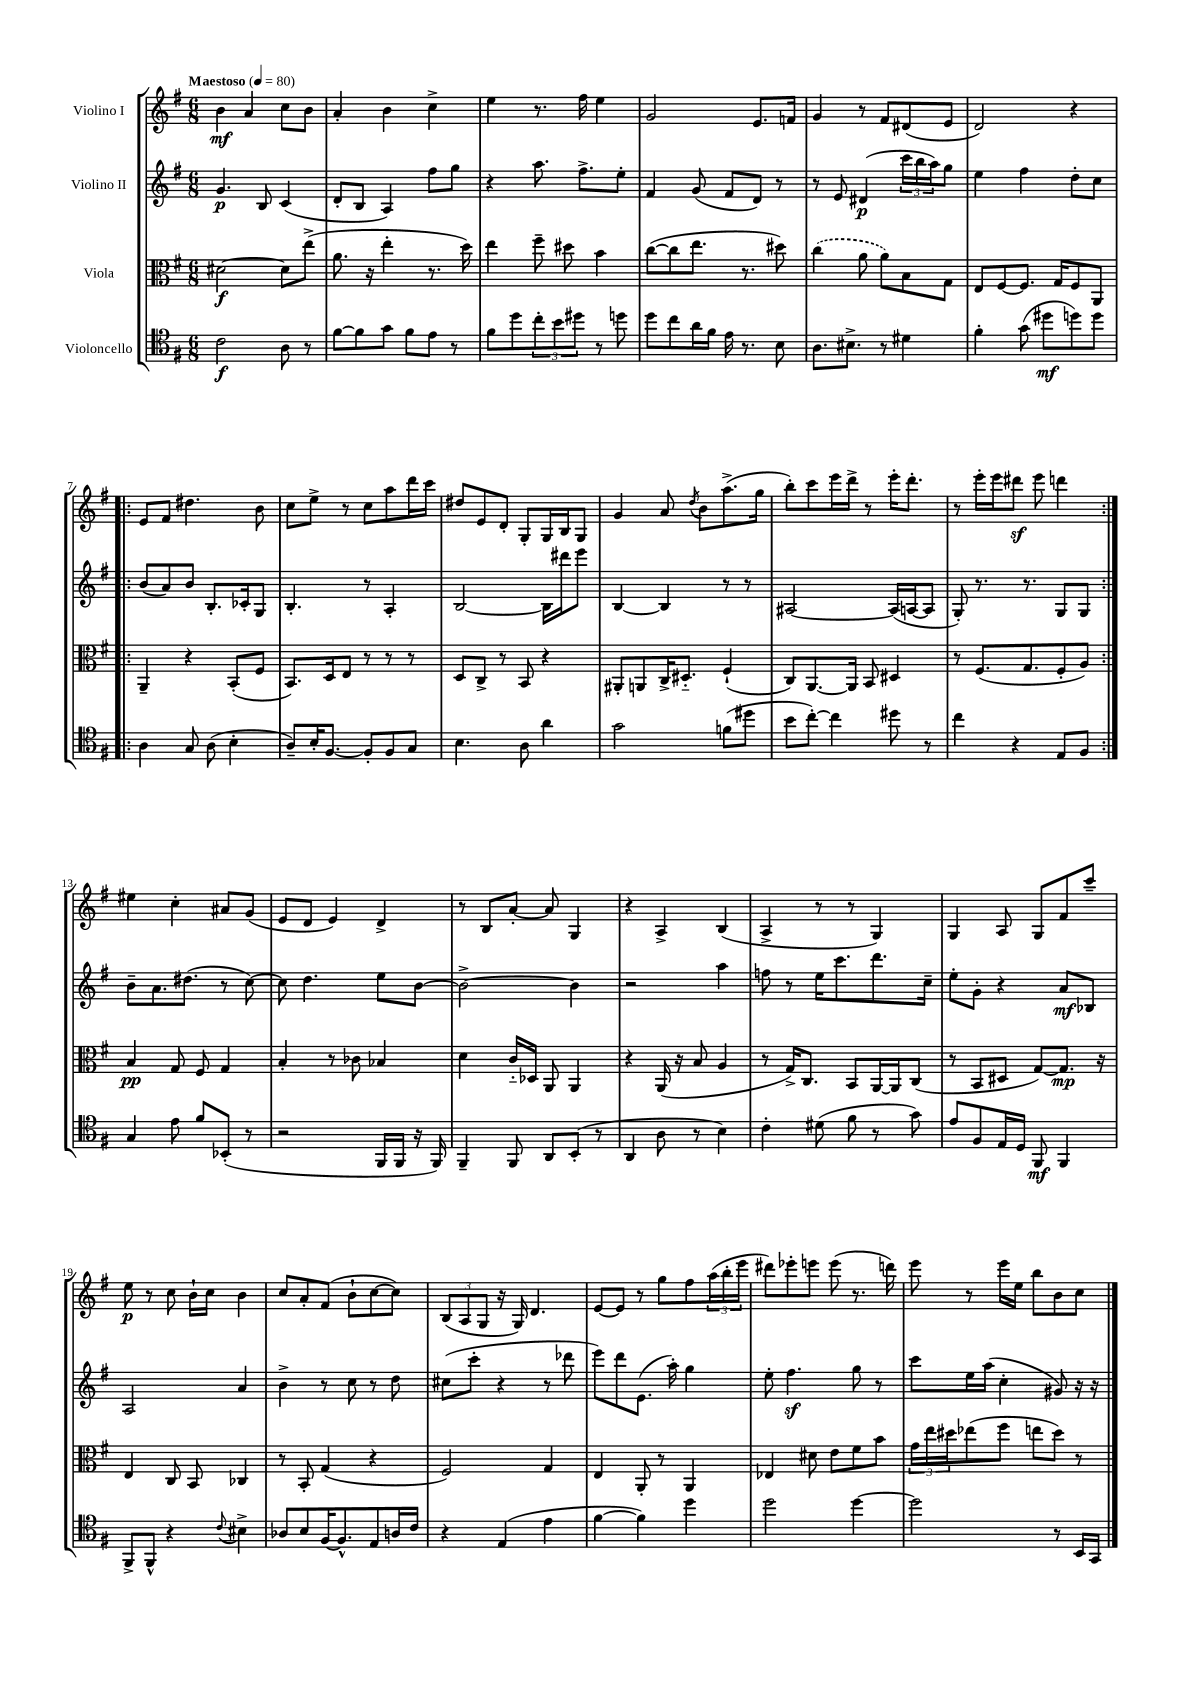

**kern	**kern	**kern	**kern
*staff4	*staff3	*staff2	*staff1
*clefC4	*clefC3	*clefG2	*clefG2
*k[f#]	*k[f#]	*k[f#]	*k[f#]
*M6/8	*M6/8	*M6/8	*M6/8
*MM80	*MM80	*MM80	*MM80
2c\	[2d#\	4.g/	4b\
.	.	.	4a/
.	.	8B/	.
8A\	8d#\]L	(4c/	8cc\L
8r	(8ee^\J	.	8b\J
=	=	=	=
[8f#\L	8.a\	8d'/L	4a'/
8f#\]	.	8B/J	.
.	16r	.	.
8g\J	4ee'\	4A/)	4b\
8f#\L	.	.	.
8e\J	8.r	8ff#\L	4cc^\
8r	.	8gg\J	.
.	16dd\)	.	.
=	=	=	=
8f#\L	4ee\	4r	4ee\
8dd\	.	.	.
12cc'\	8ff#~\	8.aa\	8.r
12b\	.	.	.
.	8dd#\	.	.
12dd#\J	.	.	.
.	.	8.ff#^\L	16ff#\
8r	4b\	.	4ee\
8dd\	.	8ee'\J	.
=	=	=	=
8dd\L	([8cc\L	4f#/	2g/
8cc\	8cc\]	.	.
16a\L	8.ee\J	(8g/	.
16f#\JJ	.	.	.
16e\	.	8f#/L	.
8.r	8.r	.	.
.	.	8d/J)	8.e/L
8B\	8dd#\)	8r	.
.	.	.	16f/Jk
=	=	=	=
8.A\L	(4cc\	8r	4g/
.	.	8e/	.
8.B#^\J	.	.	.
.	8a\	(4d#/	8r
8r	8a\L)	.	8f#/L
4d#\	8B\	24ccc\LL	(8d#/
.	.	24bb\	.
.	.	24aa\J)	.
.	8G\J	8gg\J	8e/J
=	=	=	=
4f#'\	8E/L	4ee\	2d/)
.	[8F#/	.	.
(8g\	8.F#/]J	4ff#\	.
8dd#\L	.	.	.
.	16G/LK	.	.
8dd\)	8F#/	8dd'\L	4r
8dd\J	8AA/J	8cc\J	.
=!|:	=!|:	=!|:	=!|:
4A\	4AA~/	(8b/L	8e/L
.	.	8a/)	8f#/J
8G/	4r	8b/J	4.dd#\
(8A\	.	8.B'/L	.
4B'\	(8BB'/L	.	.
.	.	16c-'/k	.
.	8F#/J	8G/J	8b\
=	=	=	=
8A~/L)	8.BB/L)	4.B'/	8cc\L
16B'/K	.	.	8ee^\J
[8.F#/J	16D/k	.	.
.	8E/J	.	8r
8F#'/]L	8r	8r	8cc\L
8F#/	8r	4A'/	8aa\
8G/J	8r	.	16ddd\L
.	.	.	16ccc\JJ
=	=	=	=
4.B\	8D/L	[2B/	8dd#/L
.	8C^/J	.	8e/
.	8r	.	8d'/J
8A\	8BB/	.	8G'/L
4a\	4r	16B\]LL	16G/L
.	.	16ddd#\J	16B/J
.	.	8eee\J	8G/J
=	=	=	=
2g\	8AA#'/L	[4B/	4g/
.	8AA/	.	.
.	16C^/K	4B/]	8a/
.	8.D#'~/J	.	.
.	.	.	8qdd/
.	.	.	8b\L
(8f\L	(4F#`/	8r	(8.aa^\
8dd#\J	.	8r	.
.	.	.	16gg\Jk
=	=	=	=
8b\L	8C/L)	[2A#/	8bb'\L)
[8cc'\J)	[8.AA/	.	8ccc\
4cc\]	.	.	16eee\L
.	16AA/]Jk	.	16ddd^\JJ
.	8BB/	.	8r
8dd#\	4D#/	(16A#/]LL	16eee'\LK
.	.	[16A/J	8.ddd'\J
8r	.	8A/]J	.
=	=	=	=
4cc\	8r	8G'/)	8r
.	(8.F#/L	8.r	16eee'\LL
.	.	.	16eee\J
4r	.	.	8ddd#\J
.	8.G/	8.r	.
.	.	.	8eee\
8E/L	8F#'/	8G/L	4ddd\
8F#/J	8A/J)	8G/J	.
=:|!	=:|!	=:|!	=:|!
4G/	4B/	8b~\L	4ee#\
.	.	8.a\	.
8e\	8G/	.	4cc'\
.	.	(8.dd#\J	.
8f#/L	8F#/	.	.
(8BB-'/J	4G/	8r	8a#/L
8r	.	[8cc\)	(8g/J
=	=	=	=
2r	4B'/	8cc\]	8e/L
.	.	4.dd\	8d/J
.	8r	.	4e/)
.	8c-\	.	.
16FF#/LL	4B-/	8ee\L	4d^/
16FF#/JJ	.	.	.
16r	.	[8b\J	.
16FF#/)	.	.	.
=	=	=	=
4FF#~/	4d\	2b^\_	8r
.	.	.	8B/L
8FF#/	16c'~/LL	.	[8a'/J
.	16D-/JJ	.	.
8AA/L	8AA/	.	8a/]
(8BB'/J	4AA/	4b\]	4G/
8r	.	.	.
=	=	=	=
4AA/	4r	2r	4r
8A\	(16AA/	.	4A^/
.	16r	.	.
8r	8B/	.	.
4B\)	4A/	4aa\	(4B/
=	=	=	=
4c'\	8r	8ff\	4A^/
.	16G^/LK)	8r	.
.	8.C/J	.	.
(8d#\	.	16ee\LK	8r
.	.	8.ccc\	.
8f#\	8BB/L	.	8r
8r	[16AA/L	8.ddd\	4G/)
.	16AA/]J	.	.
8g\)	(8C/J	.	.
.	.	16cc~\Jk	.
=	=	=	=
8e/L	8r	8ee'\L	4G/
8F#/	8BB/L	8g'\J	.
16E/L	8D#/J	4r	8A/
16D/JJ	.	.	.
8FF#/	[8G/L)	.	8G/L
4FF#/	8.G/]J	8a/L	8f#/
.	.	8B-/J	8ccc~/J
.	16r	.	.
=	=	=	=
8FF#^/L	4E/	2A/	8ee\
8FF#^^/J	.	.	8r
4r	8C/	.	8cc\
.	8BB/	.	16b`\LL
.	.	.	16cc\JJ
8qqc/	.	.	.
4B#^\	4C-/	4a/	4b\
=	=	=	=
8A-/L	8r	4b^\	8cc/L
8B/	8BB'/	.	8a'/
[16F#/K	(4G/	8r	(8f#/J
8.F#^^/]	.	.	.
.	.	8cc\	8b`\L
8E/	4r	8r	[8cc\
16A/L	.	8dd\	8cc\]J)
16c/JJ	.	.	.
=	=	=	=
4r	2F#/)	(8cc#\L	(12B/L
.	.	.	12A/
.	.	8ccc'\J	.
.	.	.	12G/J
(4E/	.	4r	16r
.	.	.	16G/)
.	.	.	4.d/
4e\	4G/	8r	.
.	.	8ddd-\	.
=	=	=	=
[4f#\	4E/	8eee\L)	[8e/L
.	.	8ddd\	8e/]J
4f#\])	8AA'/	(8.e\J	8r
.	8r	.	8gg\L
.	.	16aa'\)	.
4dd\	4AA/	4gg\	8ff#\
.	.	.	(24aa\L
.	.	.	24bb'\
.	.	.	24eee\JJ
=	=	=	=
2dd\	4E-/	8ee'\	8ddd#\L)
.	.	4.ff#\	8eee-'\
.	8d#\	.	8eee\J
.	8e\L	.	(8eee\
[4dd\	8f#\	8gg\	8.r
.	8b\J	8r	.
.	.	.	16ddd\)
=	=	=	=
2dd\]	24g\LL	8ccc\L	8eee\
.	24ee\	.	.
.	24dd#\J	.	.
.	(8ee-\	16ee\L	8r
.	.	(16aa\JJ	.
.	8ff#\J	4cc'\	16eee\LL
.	.	.	16ee\JJ
.	8ee\L	.	8bb\L
8r	8dd#\J)	8g#/)	8b\
16BB/LL	8r	16r	8cc\J
16GG/JJ	.	16r	.
==	==	==	==
*-	*-	*-	*-
